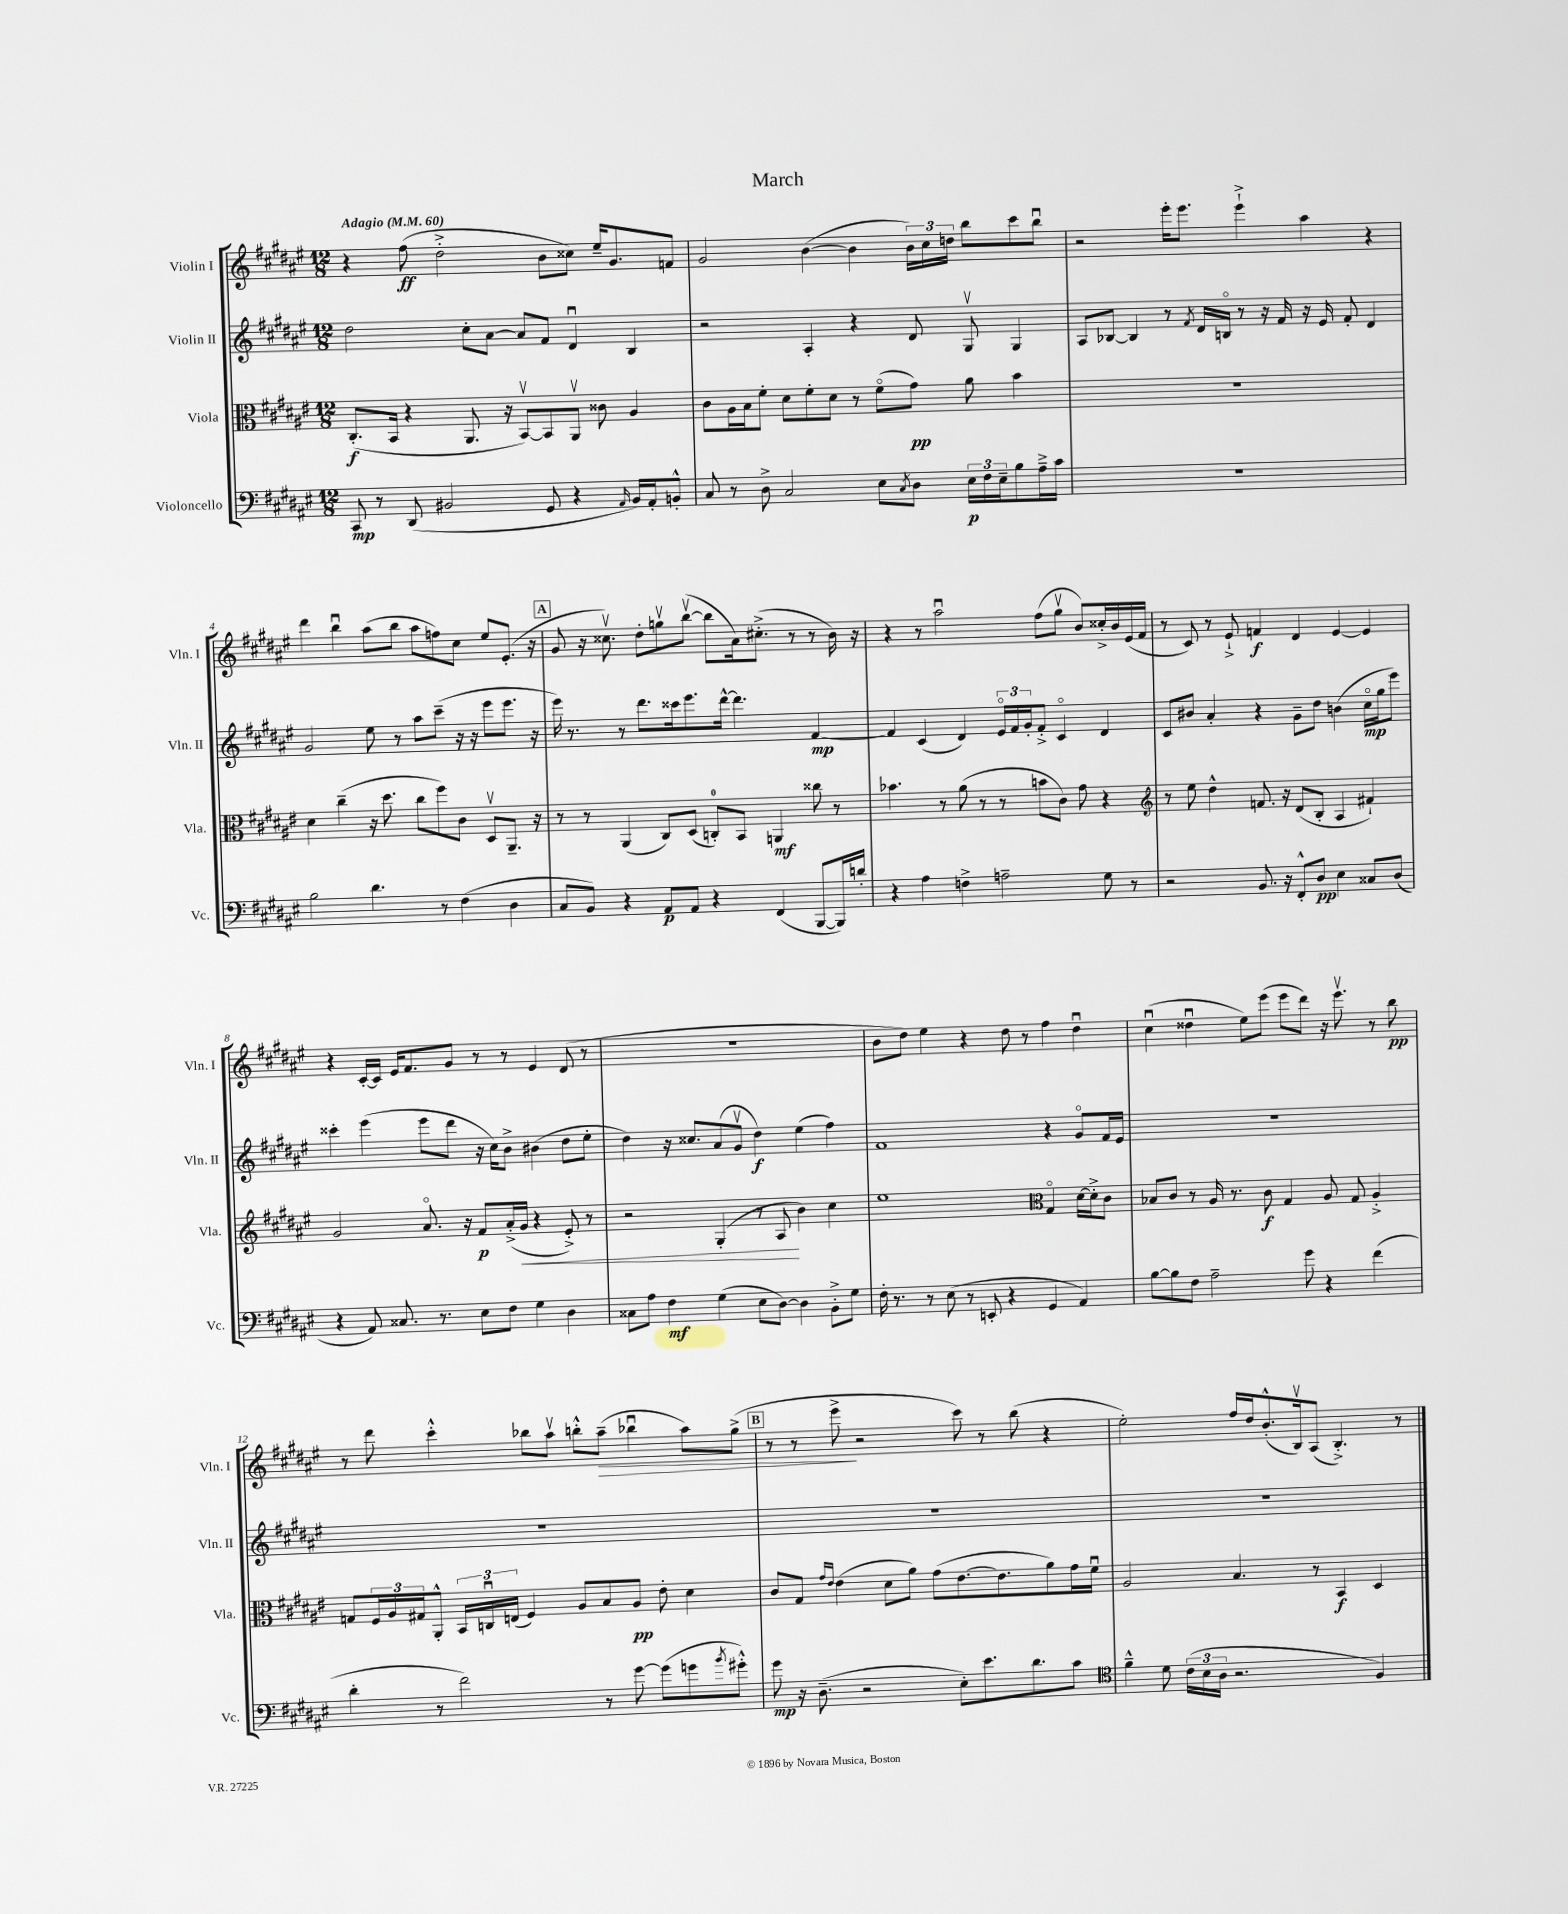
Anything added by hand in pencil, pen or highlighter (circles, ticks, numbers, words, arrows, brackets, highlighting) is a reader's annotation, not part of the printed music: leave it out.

**kern	**kern	**kern	**kern
*staff4	*staff3	*staff2	*staff1
*clefF4	*clefC3	*clefG2	*clefG2
*k[f#c#g#d#a#e#]	*k[f#c#g#d#a#e#]	*k[f#c#g#d#a#e#]	*k[f#c#g#d#a#e#]
*M12/8	*M12/8	*M12/8	*M12/8
*MM60	*MM60	*MM60	*MM60
8CC#/	(8.C#'/L	2dd#\	4r
8r	.	.	.
.	16BB/Jk	.	.
(8DD#/	4r	.	(8ff#\
2BB#/	.	.	2dd#'^\
.	8.AA#/	8cc#'\L	.
.	.	[8a#\J	.
.	16r	.	.
.	[8BBv/L)	8a#/]L	.
8GG#/	8BB/]	8f#/J	8b\L
4r	8AA#v/J	4d#u/	8cc##\J)
.	8c##\	.	16ee#~/LK
.	.	.	8.g#/
16qqAA#/	.	.	.
16BB#/LL)	4A#/	4B/	.
16AA#'/J	.	.	.
8BB'^^/J	.	.	8f/J
=	=	=	=
8C#/	8c#\L	2r	2g#/
8r	16A#\L	.	.
.	16B\J	.	.
8D#^\	8f#'\J	.	.
2C#/	8d#\L	.	.
.	8f#'\	4A#'/	([4b\
.	8d#\J	.	.
.	8r	4r	4b\]
8E#\L	(8f#o\L	.	.
8qC#/	.	.	.
8D#\J	8g#\J)	8d#/	24b\LL)
.	.	.	24cc#\
.	.	.	24dd\JJ
24E#\LL	8a#\	8G#v/	8bb\L
24F#\	.	.	.
24E#~\J	.	.	.
8B\	4b\	4G#/	8ccc#\
16A#~^\L	.	.	8bbu\J
16c#\JJ	.	.	.
=	=	=	=
1.r	1.r	8A#/L	2r
.	.	[8B-/J	.
.	.	4B-/]	.
.	.	8r	16eee#'\LK
.	.	.	8.eee#\J
.	.	8qf#/	.
.	.	16d#/LL	.
.	.	16Bo/JJ	.
.	.	8r	4eee#`^\
.	.	16r	.
.	.	16f#/	.
.	.	16r	4aa#\
.	.	16e#/	.
.	.	8f#'/	.
.	.	4d#/	4r
=	=	=	=
2B\	4d#\	2g#/	4ddd#\
.	(4cc#~\	.	4bbu\
4.d#\	16r	8ee#\	(8aa#\L
.	8.dd#\	.	.
.	.	8r	8bb\J
.	8cc#\L	8aa#\L	8aa#\L
8r	8ff#\)	(8ccc#~\J	8ff\)
(4F#\	8c#\J	16r	8cc#\J
.	.	16r	.
.	8D#v/L	8eee#\L	8ee#/L
4D#\	8.AA#~/J	8.eee#\J	(8.e#'/J
.	16r	16r	16r
=	=	=	=
8C#/L	8r	16eee#\)	8g#/
.	.	8.r	.
8BB/J)	8r	.	16r
.	.	.	8.cc##v\)
4r	(4AA#/	8r	.
.	.	8.ddd#\L	8dd#'\L
8AA#/L	8C#/L)	.	8ggv\
.	.	16ccc##\k	.
8AA#/J	(8D#/J	8.eee#\	([8bbv\J
4r	8C'/L)	.	8bb\]L
.	.	[16ddd#^^\Jk	.
.	8BB/J	4.ddd#\]	16a#\k)
.	.	.	(8.cc#'^\J
(4FF#/	4AA/	.	.
.	.	.	8r
[8BBB/L	8cc##\	[4f#/	8r
16BBB/]L)	8r	.	16b\)
16d'/JJ	.	.	16r
=	=	=	=
4r	4.b-\	4f#/]	4r
4A#\	.	(4c#/	8r
.	8r	.	2aa#u\
4F^\	(8a#\	4d#/)	.
.	8r	.	.
2A~\	8r	24e#o/LL	.
.	.	24f#/	.
.	.	24g#'/J	.
.	8b\L	8f#'^/J	(8ff#\L
.	8c#\J)	4c#o/	8gg#v\J
.	8g#\	.	8b/L)
8G#\	4r	4d#/	16cc##'^/L
.	.	.	16b/
8r	.	.	(16e#/
.	.	.	16f#/JJ
=	=	=	=
*	*clefG2	*	*
2r	8r	8c#/L	8r
.	8ee#\	8b#/J	8c#/)
.	4dd#^^\	4a#'/	8r
.	.	.	8e#`^/
8.BB/	8.f/	4r	4f/
16r	16r	.	.
8FF#'^^/L	(8d#/L	8g#~\L	4d#/
8D#/J	8B'/J	8dd#\J	.
4E#\	4A#/	(4b\	[4e#/
8C##/L	4f#`/)	16cc#o\LL	4e#/]
.	.	16gg#\J	.
(8D#/J	.	8eee#\J)	.
=	=	=	=
4r	2g#/	4ccc##'\	4r
8AA#/)	.	(4eee#\	[16c#'/LL
.	.	.	16c#/]JJ
8.C##/	.	.	16e#/LK
.	.	.	8.f#/
.	8.a#o/	8eee#\L	.
8.r	.	.	.
.	.	8ddd#\J	8g#/J
.	16r	.	.
8E#\L	8f#/L	16r	8r
.	.	16cc#\LK)	.
8F#\J	(16a#'^/L	8b^\J	8r
.	16g#/JJ	.	.
4G#\	4r	(4b#\	4e#/
4D#\	8e#'^/)	8dd#\L	(8d#/
.	8r	8ee#'\J	8r
=	=	=	=
8C##\L	2r	4dd#\)	1.r
8A#\J	.	.	.
4F#\	.	16r	.
.	.	8.cc##/L	.
(4G#\	(4G#'/	(8a#/	.
.	.	8g#v/J	.
8E#\L	8r	4dd#\)	.
[8D#\J)	8A#/	.	.
4D#\]	4b\)	(4ee#\	.
8BB'^\L	4cc#\	4ff#\)	.
8G#\J	.	.	.
=	=	=	=
16F#'\	1ee#	1f#	8b\L
8.r	.	.	.
.	.	.	8dd#\J)
8r	.	.	4ee#\
(8E#\	.	.	.
8r	.	.	4r
8EE'/	.	.	.
4r	.	.	8dd#\
.	.	.	8r
*	*clefC3	*	*
4GG#/	4G#o/	4r	4ff#\
4AA#/)	[16d#\LL	8g#o/L	4dd#u\
.	16d#'^\]J	.	.
.	8c#\J	16f#/L	.
.	.	16e#/JJ	.
=	=	=	=
[8B\L	8B-/L	1.r	(4cc#u\
8B\]	8c#/J	.	.
8F#\J	8r	.	4dd##u\
2A#~\	16A#/	.	.
.	8.r	.	.
.	.	.	8ee#\L)
.	8c#\	.	(8eee#\J
.	4G#/	.	8eee#\L
8g#\	.	.	8ddd#\J)
4r	8A#/	.	16r
.	.	.	8.eee#v\
.	8G#/	.	.
(4f#\	4A#'^/	.	8r
.	.	.	8bb\
=	=	=	=
4d#'\	8G/L	1.r	8r
.	24F#/L	.	8ddd#\
.	24A#/	.	.
.	24G#/J	.	.
8r	8AA#'^^/J	.	4ccc#'^^\
2f#\)	24BB/LL	.	.
.	24Cu/	.	.
.	(24E/JJ	.	.
.	4F#/)	.	8bb-\L
.	.	.	8aa#v\J
.	8A#/L	.	8bb'^^\L
8r	8B/	.	(8aa#~\J
[8g#\	8A#/J	.	4bb-u\
(8g#\]L	8e#'\	.	.
8g\	4d#\	.	8aa#\L)
8qb/	.	.	.
8g#'^^\J)	.	.	(8gg#^\J
=	=	=	=
8g#\	8c#/L	1.r	8r
16r	8G#/J	.	8r
(8.D#~\	.	.	.
.	16qqg#/LL	.	.
.	16qqe#/JJ	.	.
.	(4e#\	.	8eee#^\
2r	.	.	2r
.	8d#\L	.	.
.	8a#\J)	.	.
.	(8g#\L	.	.
8E#'\L)	[8.e#\	.	8ccc#\)
8.e#\	.	.	8r
.	8.e#\]	.	.
.	.	.	(8bb\
8.d#\	.	.	.
.	8a#\)	.	4r
8c#\J	16g#\L	.	.
.	16f#u\JJ	.	.
=	=	=	=
*clefC4	*	*	*
4f#~^^\	2A#/	1.r	2ee#'\)
8d#\	.	.	.
(24c#\LL	.	.	.
24B\	.	.	.
24A#\JJ	.	.	.
2.r	4.B/	.	16ff#/LL
.	.	.	16dd#/J
.	.	.	(8.b'^^/
.	.	.	16Bv/k)
.	8r	.	(8A#/J
.	4BB/	.	4.B'^/)
4F#/)	4D#/	.	.
.	.	.	8r
==	==	==	==
*-	*-	*-	*-
